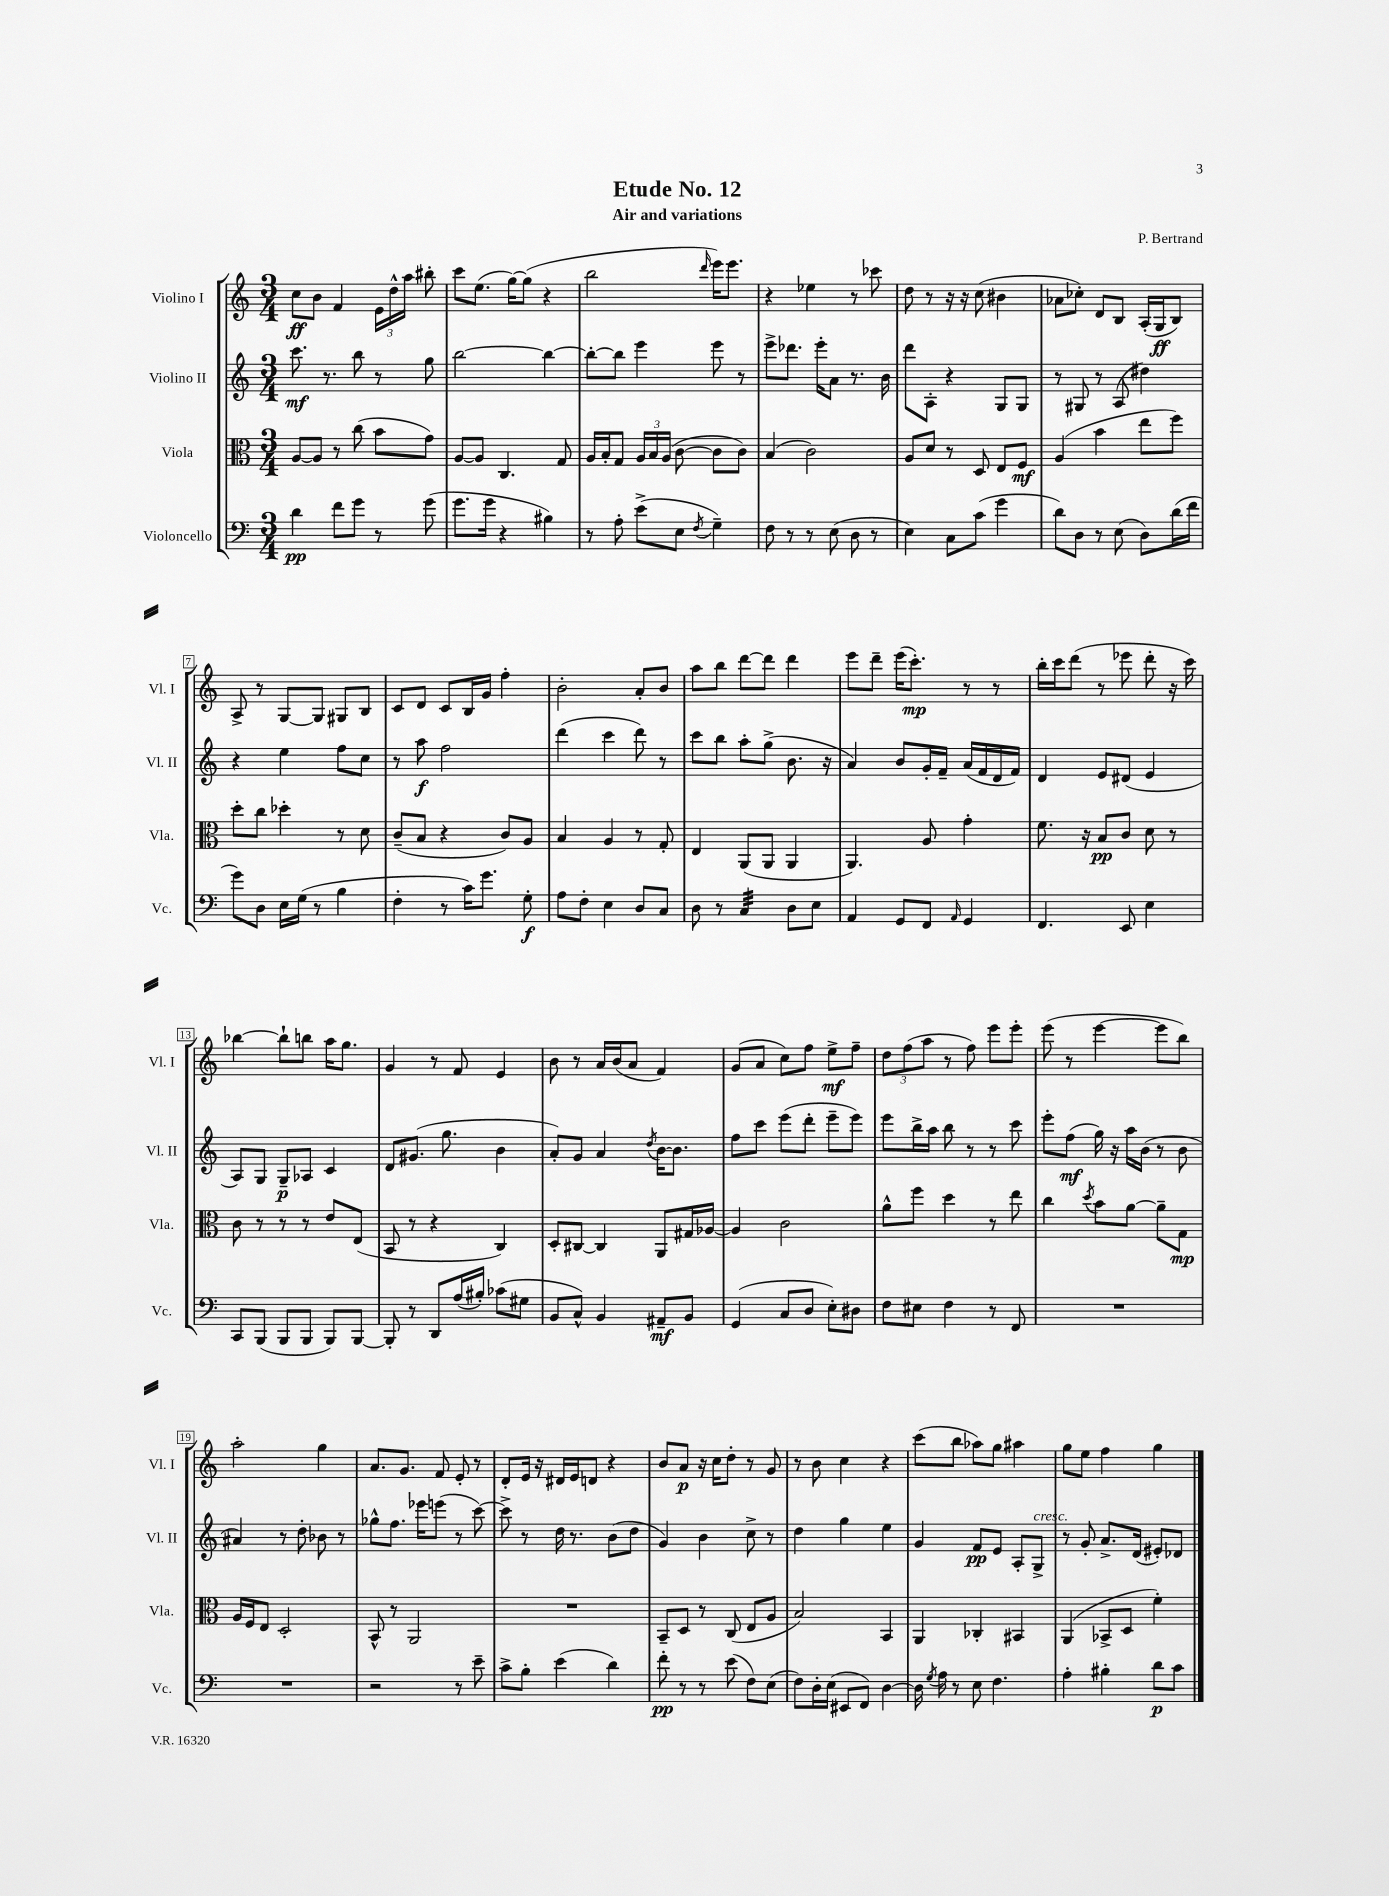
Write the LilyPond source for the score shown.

\header { title = "Etude No. 12" composer = "P. Bertrand" subtitle = "Air and variations" }
<<
\new StaffGroup <<
\new Staff = "s0" \with { instrumentName = "Violino I" shortInstrumentName = "Vl. I" } {
    \clef treble \key c \major \numericTimeSignature \time 3/4
    \autoBeamOff c''8[\ff b'8] f'4 \tuplet 3/2 { e'16[ d''16-^ a''16] } bis''8-. |
    c'''8[ e''8.]( g''16[~) g''8]( r4 |
    b''2 \grace { d'''16 } e'''16[) e'''8.] |
    r4 ees''4 r8 ces'''8 |
    d''8 r8 r16 r16 c''8( bis'4 |
    aes'8[ ces''8]-.) d'8[ b8] a16[-.( g16\ff b8]) |
    a8-> r8 g8[~ g8] gis8[ b8] |
    c'8[ d'8] c'8[ b16 g'16] f''4-. |
    b'2-. a'8[-. b'8] |
    a''8[ b''8] d'''8[~ d'''8] d'''4 |
    e'''8[ d'''8]-- e'''16[( c'''8.]-.\mp) r8 r8 |
    b''16[-. c'''16 d'''8]( r8 ees'''8 d'''8-. r16 c'''16) |
    bes''4~ bes''8[-! b''8] a''16[ g''8.] |
    g'4 r8 f'8 e'4 |
    b'8 r8 a'16[ b'16( a'8] f'4) |
    g'8[( a'8] c''8[) f''8] e''8[->\mf f''8]-- |
    \tuplet 3/2 { d''8[ f''8( a''8] } r8 f''8) e'''8[ e'''8]-. |
    e'''8( r8 e'''4~ e'''8[ b''8]) |
    a''2-. g''4 |
    a'8.[ g'8.] f'8 e'8-. r8 |
    d'8[-. e'16] r16 dis'16[ e'16 d'8] r4 |
    b'8[ a'8]\p r16 c''16[ d''8]-. r8 g'8 |
    r8 b'8 c''4 r4 |
    c'''8[( b''8] aes''8[) g''8] ais''4 |
    g''8[ e''8] f''4 g''4 \bar "|." |
}
\new Staff = "s1" \with { instrumentName = "Violino II" shortInstrumentName = "Vl. II" } {
    \clef treble \key c \major \numericTimeSignature \time 3/4
    \autoBeamOff c'''8.\mf r8. b''8 r8 g''8 |
    b''2~ b''4~ |
    b''8[~-. b''8] e'''4 e'''8 r8 |
    e'''8[-> des'''8.] e'''16[-. a'8] r8. b'16 |
    d'''8[ a8]-. r4 g8[ g8] |
    r8 gis8 r8 a8( dis''4) |
    r4 e''4 f''8[ c''8] |
    r8 a''8\f f''2 |
    d'''4( c'''4 d'''8) r8 |
    c'''8[ b''8] a''8[-. g''8]->( b'8. r16 |
    a'4) b'8[ g'16-. f'16]-- a'16[( f'16 d'16 f'16]) |
    d'4 e'8[ dis'8]( e'4 |
    a8[) g8] g8[--\p aes8] c'4 |
    d'8[ gis'8.]( g''8. b'4 |
    a'8[-.) g'8] a'4 \acciaccatura { d''8 } b'16[~ b'8.] |
    f''8[ c'''8] e'''8[( d'''8]-. e'''8[-- e'''8]) |
    e'''8[ b''16-> a''16] b''8 r8 r8 c'''8 |
    e'''8[-. f''8]\mf( g''16) r16 a''16[ b'16]( r8 b'8 |
    ais'4) r8 d''8-. bes'8 r8 |
    ges''8[-^ f''8.] ees'''16[ e'''8]( r8 c'''8~) |
    c'''8-> r8 d''16 r8. b'8[( d''8] |
    g'4) b'4 c''8-> r8 |
    d''4 g''4 e''4 |
    g'4 f'8[\pp e'8] a8[-. g8]->^\markup { \italic "cresc." } |
    r8 g'8-. a'8.[-> d'16]( eis'8[-.) des'8] \bar "|." |
}
\new Staff = "s2" \with { instrumentName = "Viola" shortInstrumentName = "Vla." } {
    \clef alto \key c \major \numericTimeSignature \time 3/4
    \autoBeamOff a8[~ a8] r8 c''8( b'8[ g'8]) |
    a8[~ a8] c4. g8 |
    a16[ b16-. g8] \tuplet 3/2 { a16[ b16 a16]( } c'8~ c'8[ c'8]) |
    b4( c'2) |
    a8[ d'8] r8 d8 e8[ f8]\mf |
    a4( b'4 e''8[ f''8]) |
    d''8[-. c''8] des''4-. r8 d'8 |
    c'8[--( b8] r4 c'8[) a8] |
    b4 a4 r8 g8-. |
    e4 a,8[( a,8] a,4 |
    a,4.) a8 g'4-. |
    f'8. r16 b8[\pp c'8] d'8 r8 |
    c'8 r8 r8 r8 e'8[ e8]( |
    b,8 r8 r4 c4) |
    d8[-. cis8]~ cis4 a,8[ gis16 aes16]~ |
    aes4 c'2 |
    a'8[-^ f''8] d''4 r8 e''8 |
    c''4 \acciaccatura { d''8 } b'8[ a'8]~ a'8[-- g8]\mp |
    a16[ f16 e8] d2-. |
    b,8-^ r8 a,2 |
    R2. |
    b,8[-- d8] r8 c8( e8[ a8] |
    b2) b,4 |
    a,4 ces4-. bis,4 |
    a,4( bes,8[-> d8] f'4-.) \bar "|." |
}
\new Staff = "s3" \with { instrumentName = "Violoncello" shortInstrumentName = "Vc." } {
    \clef bass \key c \major \numericTimeSignature \time 3/4
    \autoBeamOff d'4\pp f'8[ g'8] r8 g'8( |
    g'8.[ g'16] r4 bis4) |
    r8 a8-. e'8[->( e8] \acciaccatura { f8 } g4--) |
    f8 r8 r8 e8( d8 r8 |
    e4) c8[ c'8]( g'4 |
    d'8[) d8] r8 e8( d8[) d'16( f'16] |
    g'8[) d8] e16[ g16]( r8 b4 |
    f4-. r8 c'16[) g'8.] g8-.\f |
    a8[ f8]-. e4 d8[ c8] |
    d8 r8 c4:32 d8[ e8] |
    a,4 g,8[ f,8] \grace { a,16 } g,4 |
    f,4. e,8 e4 |
    c,8[ b,,8]( b,,8[ b,,8] b,,8[) b,,8]~ |
    b,,8-. r8 d,8[ a16( bis16]-.) ces'8[( gis8] |
    b,8[ c8]-^) b,4 ais,8[--\mf b,8] |
    g,4( c8[ d8] e8[-.) dis8] |
    f8[ eis8] f4 r8 f,8 |
    R2. |
    R2. |
    r2 r8 e'8-- |
    c'8[-> b8]-. e'4( d'4) |
    f'8-.\pp r8 r8 e'8( f8[) e8]( |
    f8[) d16-. e16]( eis,8[ f,8]) d4~ |
    d16 \acciaccatura { g8 } a16 r8 e8 f4. |
    a4-. bis4-. d'8[\p c'8] \bar "|." |
}
>>
>>
\layout { \context { \Score \override BarNumber.stencil = #(make-stencil-boxer 0.1 0.3 ly:text-interface::print) } }
